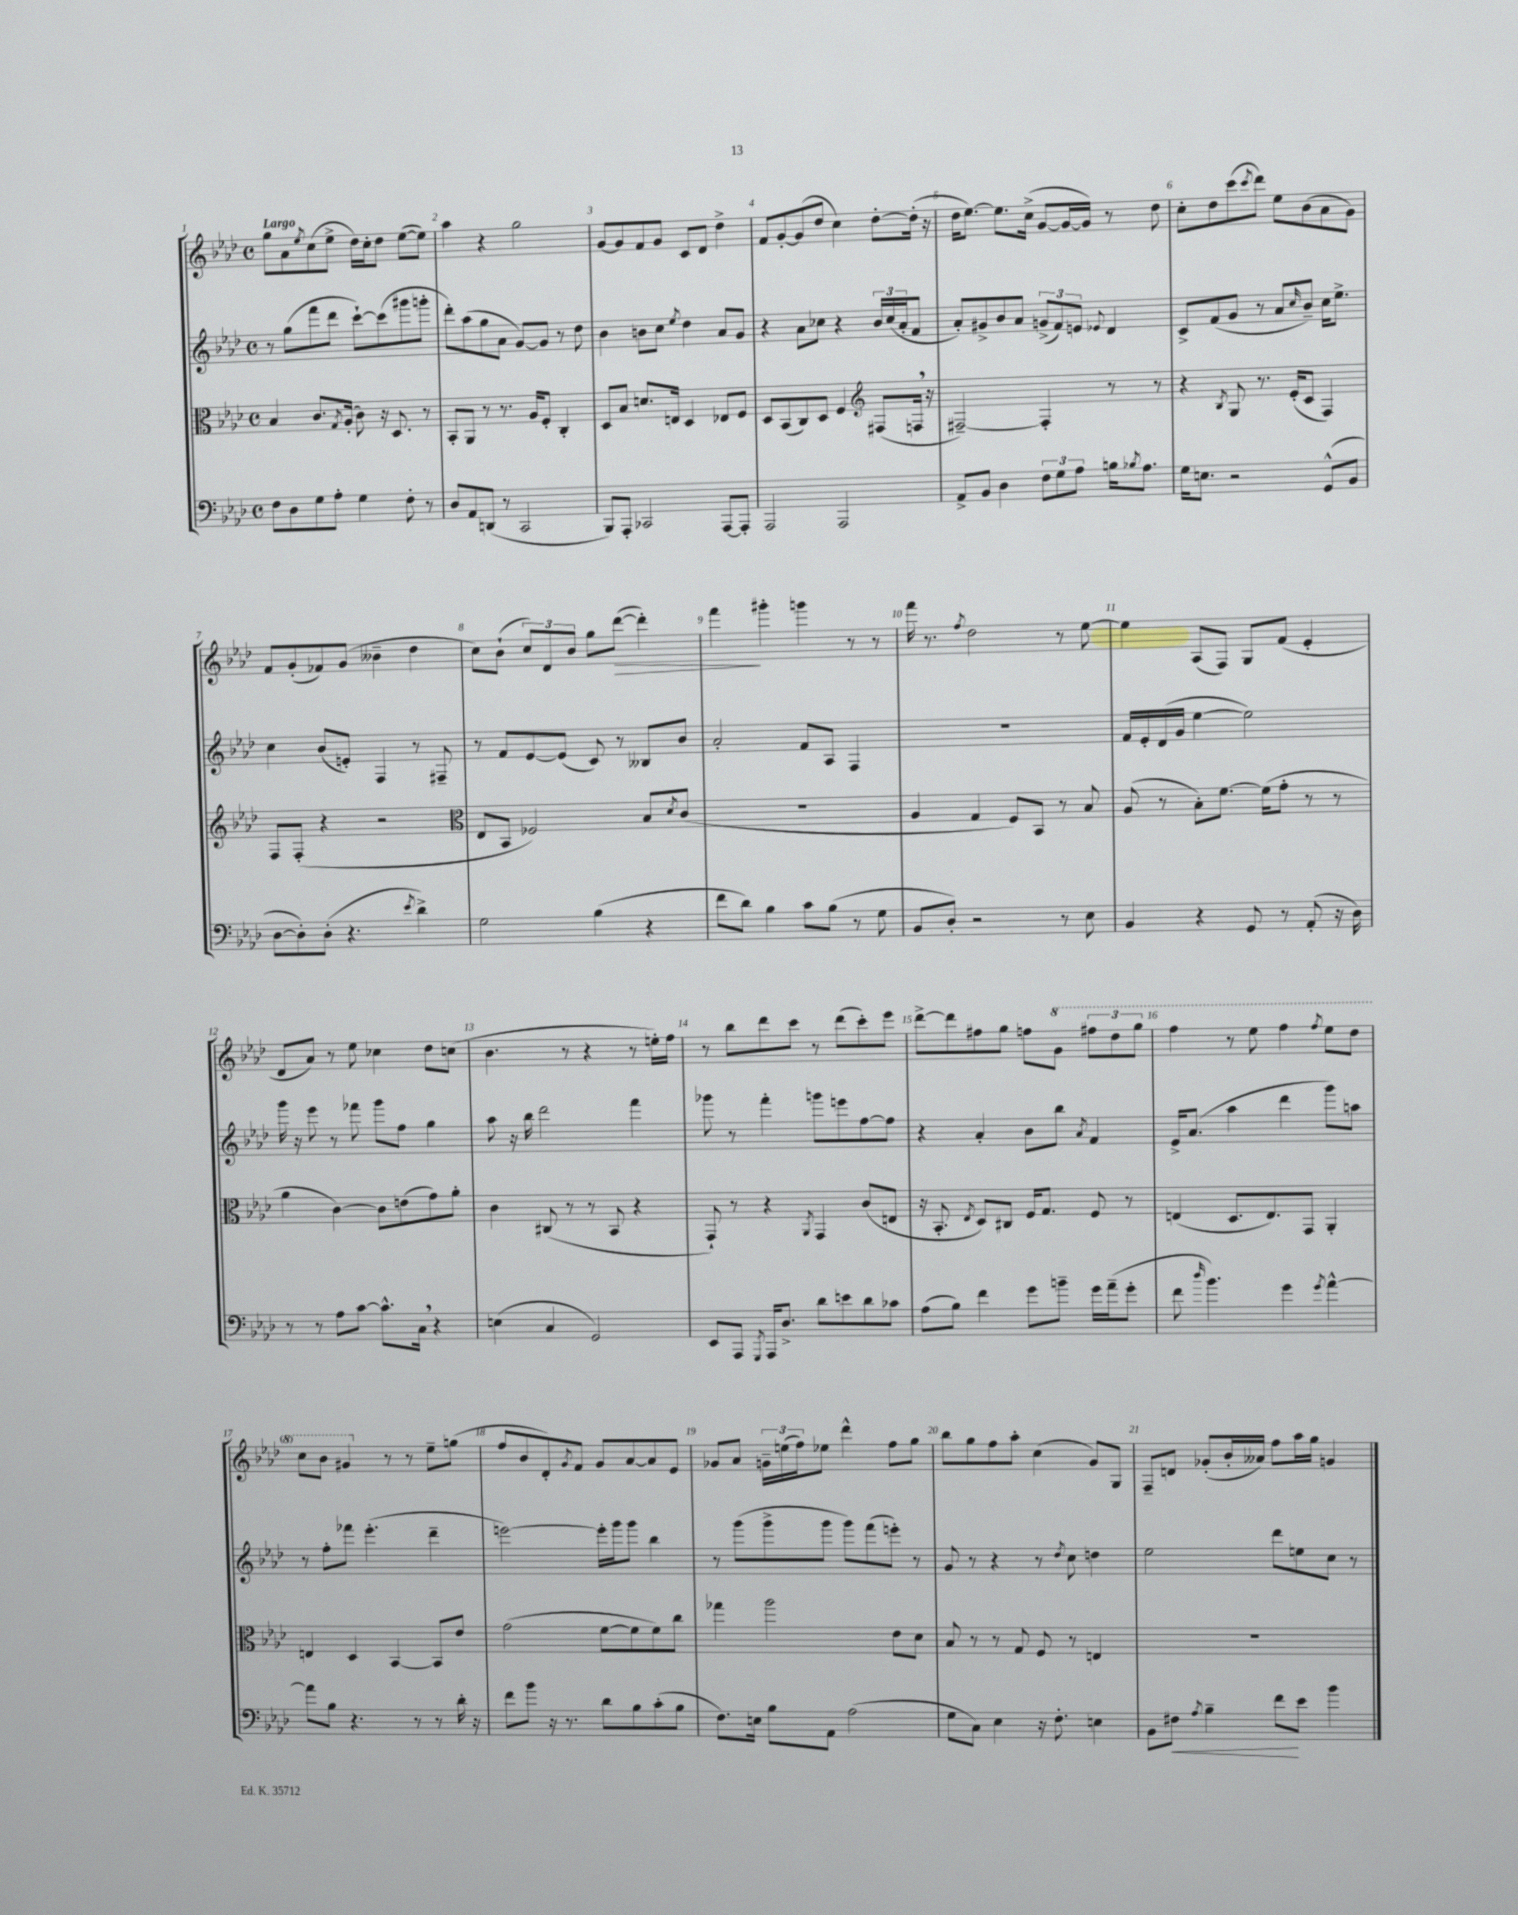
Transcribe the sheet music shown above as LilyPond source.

<<
\new StaffGroup <<
\new Staff = "s0" {
    \clef treble \key aes \major \defaultTimeSignature \time 4/4 \tempo "Largo"
    g''8 aes'8 \acciaccatura { ees''8 } c''8( ees''8-> des''16) c''16-. des''8 ees''8~( ees''8) |
    aes''4 r4 g''2 |
    g'8~ g'8 f'8 g'8 c'8 des'8 des''4-> |
    f'8 g'8~-. g'8( des''8 c''4) des''8~-. des''16-.( r16 |
    des''16 ees''8.~) ees''8. c''16->( g'8~ g'16~ g'16) r8 des''8 |
    c''8-. des''8 c'''8( \acciaccatura { c'''8 } des'''8) ees''8 bes'8( aes'8 g'8) |
    f'8 g'8-.( fes'8) g'8( beses'4-- des''4 |
    c''8) bes'8-!( \tuplet 3/2 { c''8) des'8 bes'8 } g''8 des'''8~\>( des'''4-.) |
    f'''4\! gis'''4-. g'''4 r8 r8 |
    f'''16 r8. \acciaccatura { f''8 } des''2 r8 ees''8~ |
    ees''4 aes8( f8) g8 f'8( ees'4-. |
    des'8 aes'8) r8 ees''8 ces''4 des''8 c''8( |
    bes'4. r8 r4 r8 e''16-.) f''16 |
    r8 bes''8 des'''8 c'''8 r8 des'''8( c'''8-.) ees'''8 |
    des'''8~-> des'''8 fis''8 g''8 f''8 \ottava #1 g''8 \tuplet 3/2 { fis'''8 des'''8 g'''8 } |
    f'''4 r8 ees'''8 f'''4 \acciaccatura { f'''8 } ees'''8 des'''8 |
    c'''8 bes''8 gis''4 \ottava #0 r8 r8 ees''8-- g''8( |
    f''8 bes'8 des'8-.) \acciaccatura { g'8 } f'8 g'8 aes'8~ aes'8 ees'8 |
    ges'8 aes'8 \tuplet 3/2 { g'16-- e''16( f''16) } ees''8 des'''4-^ f''8 g''8 |
    bes''8 g''8 f''8 aes''8-. c''4( g'8) g8 |
    f8-- d'8 ges'8-.( bes'16-. aeses'16) f''8 aes''16 g''16 g'4 \bar "|." |
}
\new Staff = "s1" {
    \clef treble \key aes \major \defaultTimeSignature \time 4/4
    r8 g''8( f'''8 des'''8 c'''8~-!) c'''8( gis'''8 g'''8-. |
    des'''8-.) aes''8( g''8 aes'8 g'8~) g'8 r8 des''8 |
    bes'4 b'8 c''8 \acciaccatura { ees''8 } des''4 aes'8 g'8 |
    r4 aes'8 ces''8 r4 \tuplet 3/2 { bes'16 ces''16( aes'16-. } f'8 |
    aes'8-.) gis'8-> bes'8 aes'8 \tuplet 3/2 { g'8->( f'8) e'8 } \appoggiatura { ees'8 } des'4 |
    c'8-> f'8( g'8 r8 aes'8 \grace { c''16 } bes'8--) c''16 ees''8.-> |
    c''4 bes'8( e'8-.) f4 r8 fis8-- |
    r8 f'8 ees'8~ ees'8( c'8) r8 beses8 bes'8 |
    aes'2-. f'8 aes8 f4 |
    R1 |
    f'16 ees'16-. des'16( g'16 ees''4~ ees''2) |
    g'''16 r16 ees'''8 r8 fes'''8 g'''8 f''8 g''4 |
    aes''8 r16 bes''16 des'''2 f'''4 |
    ges'''8 r8 f'''4-. g'''8 e'''8 f''8~ f''8 |
    r4 aes'4-. bes'8 bes''8 \acciaccatura { aes'8 } f'4 |
    ees'16-> aes'8.( aes''4 des'''4 g'''8) a''8 |
    r8 f''8-. fes'''8 ees'''4.-.( des'''4-- |
    e'''2~) e'''16-. g'''16 g'''8 bes''4 |
    r8 g'''8( g'''8-> g'''8 g'''8) f'''8( e'''8-.) r8 |
    g'8 r8 r4 r8 \acciaccatura { des''8 } c''8 d''4 |
    ees''2 des'''8 e''8 c''8 r8 \bar "|." |
}
\new Staff = "s2" {
    \clef alto \key aes \major \defaultTimeSignature \time 4/4
    bes4 c'8. \acciaccatura { g8 } aes16-.( c'8) r16 des8. r8 |
    bes,8-. aes,8 r8 r8. aes16 f8-. c4-. |
    des8 bes8 d'8. e16 des4 ees8 f8 |
    des8 bes,8( c8) des8 f4 \clef treble fis8( f16 \breathe r16 |
    fis2~--) fis4-. r8 r8 |
    r4 \acciaccatura { bes8 } g8 r8. ees'16-.( c'8 f4) |
    f8 f8-.( r4 r2 |
    \clef alto ees8 bes,8 fes2) bes8 \acciaccatura { des'8 } c'8( |
    R1 |
    aes4 g4 f8) bes,8 r8 bes8 |
    aes8( r8 bes8-.) f'8.~ f'16( g'8-. r8 r8 |
    aes'4 c'4~) c'8 e'8( g'8) aes'8-. |
    c'4 cis8( r8 r8 bes,8 r4 |
    g,8-!) r8 r4 \acciaccatura { aes,8 } g,4 c'8( e8 |
    r16 bes,8.-. \acciaccatura { ees8 } des8) cis8 f16 g8. f8 r8 |
    e4( des8. e8.) g,8 aes,4-. |
    e4 des4 bes,4~ bes,8 ees'8 |
    g'2( f'8~ f'8 f'8) c''8 |
    ges''4 aes''2 ees'8 des'8 |
    bes8 r8 r8 g8 f8 r8 e4 |
    R1 \bar "|." |
}
\new Staff = "s3" {
    \clef bass \key aes \major \defaultTimeSignature \time 4/4
    f8 des8 g8 aes8-. g4 f8-. r8 |
    des8 aes,8 d,8( r8 c,2 |
    bes,,8) aes,,8-. ces,2 aes,,8~ aes,,8-. |
    aes,,2 aes,,2 |
    aes,8-> bes,8 des4 \tuplet 3/2 { f8 g8 aes8 } b16 \acciaccatura { bes8 } aes8. |
    g16 e8. r2 g,8-^( bes,8 |
    des8~ des8-.) des8-.( r4. \acciaccatura { ees'8 } des'4->) |
    g2 bes4( r4 |
    f'8 des'8) bes4 c'8 bes8( r8 g8 |
    bes,8 des8-.) r2 r8 ees8 |
    bes,4 r4 g,8 r8 aes,8-.( r16 des16) |
    r8 r8 aes8 c'8~ c'8.-^ c16 \breathe r4 |
    e4( c4 g,2) |
    ees,8 aes,,8 \acciaccatura { g,,8 } aes,,16 des8.-> des'8 e'8 des'8 ces'8 |
    aes8( bes8) f'4 g'8 b'8-- g'16 aes'16--( g'8-. |
    f'8 \grace { des''16 } bes'4.) g'4 \acciaccatura { g'8 } aes'4~-^ |
    aes'8 bes8 r4. r8 r8 des'16-. r16 |
    f'8 bes'8 r16 r8. des'8 bes8 c'8-.( bes8 |
    f8.) e16 bes8 aes,8 aes2( |
    g8 c8) ees4 r16 f8.-. e4 |
    bes,8 fis8\< \acciaccatura { aes8 } bes4-- f'8\! ees'8 bes'4 \bar "|." |
}
>>
>>
\layout { \context { \Score \override BarNumber.break-visibility = ##(#f #t #t) barNumberVisibility = #all-bar-numbers-visible } }
